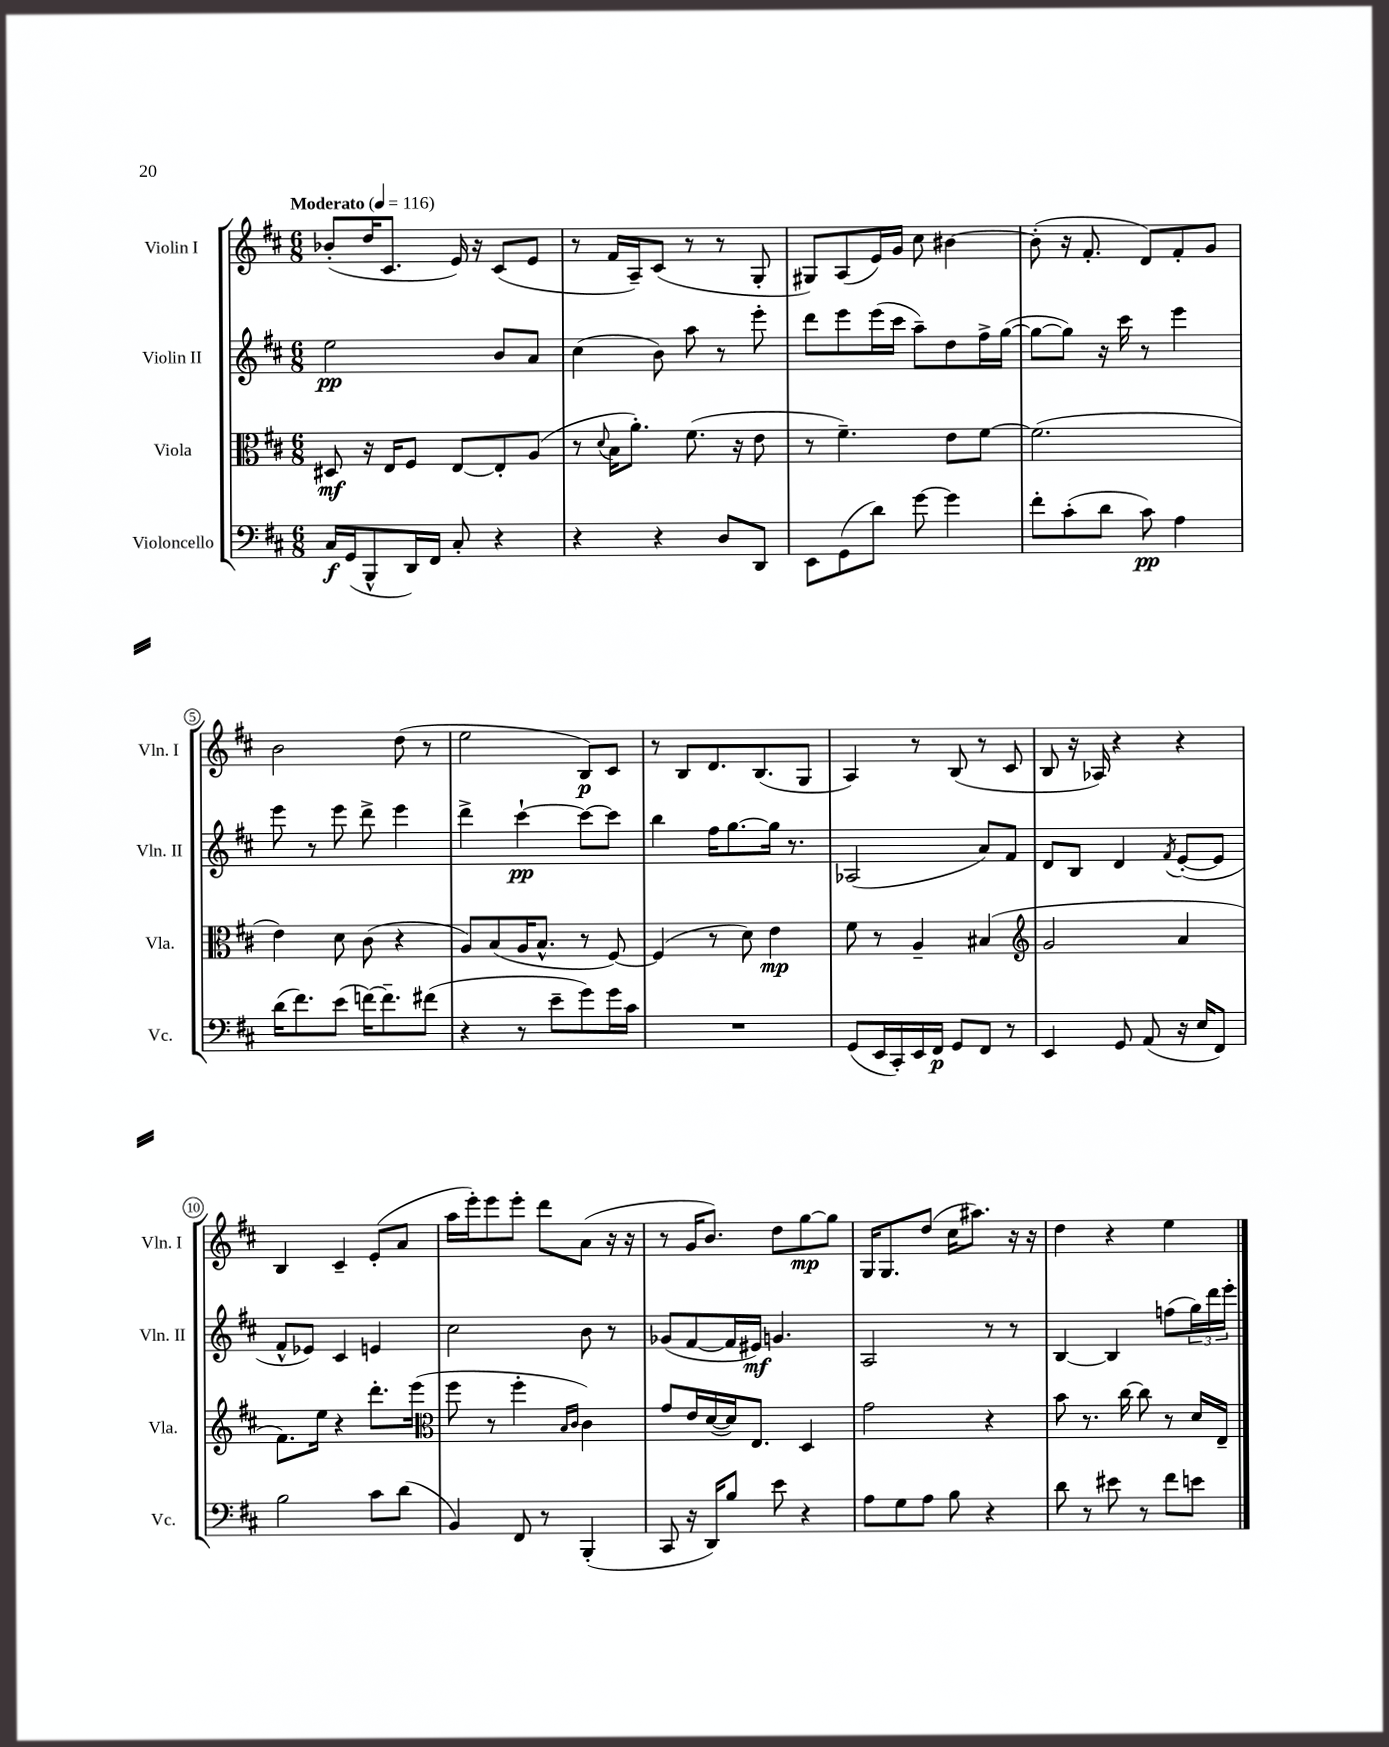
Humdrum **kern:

**kern	**dynam	**kern	**dynam	**kern	**dynam	**kern	**dynam
*part4	*part4	*part3	*part3	*part2	*part2	*part1	*part1
*staff4	*staff4	*staff3	*staff3	*staff2	*staff2	*staff1	*staff1
*I"Violoncello	*	*I"Viola	*	*I"Violin II	*	*I"Violin I	*
*I'Vc.	*	*I'Vla.	*	*I'Vln. II	*	*I'Vln. I	*
*clefF4	*	*clefC3	*	*clefG2	*	*clefG2	*
*k[f#c#]	*	*k[f#c#]	*	*k[f#c#]	*	*k[f#c#]	*
*M6/8	*	*M6/8	*	*M6/8	*	*M6/8	*
*MM116	*	*MM116	*	*MM116	*	*MM116	*
=1	=1	=1	=1	=1	=1	=1	=1
!	!	!	!	!	!	!LO:TX:a:B:t=Moderato	!
16C#/LL	f	8D#X/	mf	2ee\	pp	(8b-X'/L	.
(16GG/J	.	.	.	.	.	.	.
8BBB^^/	.	16r	.	.	.	16dd/K	.
.	.	16E/KL	.	.	.	8.c#/J	.
16DD/L)	.	8F#/J	.	.	.	.	.
16FF#/JJ	.	.	.	.	.	.	.
8C#'/	.	[8E/L	.	.	.	16e/)	.
.	.	.	.	.	.	16r	.
4r	.	8E'/]	.	8b/L	.	(8c#/L	.
.	.	(8A/J	.	8a/J	.	8e/J	.
=2	=2	=2	=2	=2	=2	=2	=2
4r	.	8r	.	(4cc#\	.	8r	.
.	.	8qqd/	.	.	.	.	.
.	.	16B\KL	.	.	.	16f#/LL	.
.	.	8.a'\J)	.	.	.	16A~/J)	.
4r	.	.	.	8b\)	.	(8c#/J	.
.	.	(8.f#\	.	8aa\	.	8r	.
8D/L	.	.	.	8r	.	8r	.
.	.	16r	.	.	.	.	.
8DD/J	.	8e\	.	8eee'\	.	8G'/	.
=3	=3	=3	=3	=3	=3	=3	=3
8EE\L	.	8r	.	8ddd\L	.	8G#X/L)	.
(8GG\	.	4.f#~\)	.	8eee\	.	(8A/	.
8d\J)	.	.	.	(16eee\L	.	16e/L)	.
.	.	.	.	16ccc#\JJ	.	16g/JJ	.
[8g\	.	.	.	8aa~\L)	.	8cc#\	.
4g\]	.	8e\L	.	8dd\	.	[4b#X\	.
.	.	[8f#\J	.	16ff#^\L	.	.	.
.	.	.	.	([16gg\JJ	.	.	.
=4	=4	=4	=4	=4	=4	=4	=4
8f#'\L	.	(2.f#\]	.	8gg\L_	.	(8b#'\]	.
(8c#'\	.	.	.	8gg\J])	.	16r	.
.	.	.	.	.	.	8.f#'/	.
8d\J	.	.	.	16r	.	.	.
.	.	.	.	16ccc#\	.	.	.
8c#\)	pp	.	.	8r	.	8d/L)	.
4A\	.	.	.	4eee\	.	8f#'/	.
.	.	.	.	.	.	8g/J	.
!!LO:LB:g=z
=5	=5	=5	=5	=5	=5	=5	=5
(16d\KL	.	4e\)	.	8eee\	.	2b\	.
8.f#\)	.	.	.	.	.	.	.
.	.	.	.	8r	.	.	.
(8e\J	.	8d\	.	8eee\	.	.	.
[16fn\KL)	.	(8c#\	.	8ddd^\	.	.	.
8.f~\]	.	.	.	.	.	.	.
.	.	4r	.	4eee\	.	(8dd\	.
(8f#X\J	.	.	.	.	.	8r	.
=6	=6	=6	=6	=6	=6	=6	=6
4r	.	8A/L)	.	4ddd^\	.	2ee\	.
.	.	(8B/	.	.	.	.	.
8r	.	16A/K	.	[4ccc#`\	pp	.	.
.	.	8.B^^/J	.	.	.	.	.
8e~\L	.	.	.	.	.	.	.
8g\)	.	8r	.	8ccc#\L_	.	8B/L)	p
16g\L	.	[8F#/)	.	8ccc#\J]	.	8c#/J	.
16c#\JJ	.	.	.	.	.	.	.
=7	=7	=7	=7	=7	=7	=7	=7
2.r	.	(4F#/]	.	4bb\	.	8r	.
.	.	.	.	.	.	8B/L	.
.	.	8r	.	16ff#\KL	.	8.d/	.
.	.	.	.	[8.gg\	.	.	.
.	.	8d\)	.	.	.	.	.
.	.	.	.	.	.	(8.B/	.
.	.	4e\	mp	16gg\Jk]	.	.	.
.	.	.	.	8.r	.	.	.
.	.	.	.	.	.	8G/J	.
=8	=8	=8	=8	=8	=8	=8	=8
(8GG/L	.	8f#\	.	(2A-X/	.	4A/)	.
16EE/L	.	8r	.	.	.	.	.
16CC#'/)	.	.	.	.	.	.	.
16EE/	.	4A~/	.	.	.	8r	.
16FF#/JJ	p	.	.	.	.	.	.
8GG/L	.	.	.	.	.	(8B/	.
8FF#/J	.	(4B#X/	.	8a/L)	.	8r	.
8r	.	.	.	8f#/J	.	8c#/	.
=9	=9	=9	=9	=9	=9	=9	=9
*	*	*clefG2	*	*	*	*	*
4EE/	.	2g/	.	8d/L	.	8B/	.
.	.	.	.	8B/J	.	16r	.
.	.	.	.	.	.	16A-X/)	.
8GG/	.	.	.	4d/	.	4r	.
(8AA/	.	.	.	.	.	.	.
.	.	.	.	8qf#/	.	.	.
16r	.	4a/	.	([8e'/L	.	4r	.
16E/KL	.	.	.	.	.	.	.
8FF#/J)	.	.	.	8e/J]	.	.	.
!!LO:LB:g=z
=10	=10	=10	=10	=10	=10	=10	=10
2B\	.	8.f#\L)	.	8f#^^/L	.	4B/	.
.	.	.	.	8e-X/J)	.	.	.
.	.	16ee\Jk	.	.	.	.	.
.	.	4r	.	4c#/	.	4c#~/	.
8c#\L	.	8.ddd'\L	.	4en/	.	(8e'/L	.
(8d\J	.	.	.	.	.	8a/J	.
.	.	(16eee\Jk	.	.	.	.	.
=11	=11	=11	=11	=11	=11	=11	=11
*	*	*clefC3	*	*	*	*	*
4BB/)	.	8ff#\	.	2cc#\	.	16aa\LL	.
.	.	.	.	.	.	16eee'\J)	.
.	.	8r	.	.	.	8eee\	.
8FF#/	.	4ff#'\	.	.	.	8eee'\J	.
8r	.	.	.	.	.	8ddd\L	.
.	.	16qqB/LL	.	.	.	.	.
.	.	16qqc#/JJ	.	.	.	.	.
(4BBB'/	.	4c#\)	.	8b\	.	(8a\J	.
.	.	.	.	8r	.	16r	.
.	.	.	.	.	.	16r	.
=12	=12	=12	=12	=12	=12	=12	=12
8CC#/	.	8g/L	.	(8g-X/L	.	8r	.
16r	.	16e/L	.	[8f#/	.	16g/KL	.
16DD/KL)	.	([16d/	.	.	.	8.b/J)	.
8B/J	.	16d/J])	.	16f#/L]	.	.	.
.	.	8.E/J	.	16e#X/JJ)	mf	.	.
8e\	.	.	.	4.gn/	.	8dd\L	.
4r	.	4D/	.	.	.	[8gg\	mp
.	.	.	.	.	.	8gg\J]	.
=13	=13	=13	=13	=13	=13	=13	=13
8A\L	.	2g\	.	2A/	.	16G/KL	.
.	.	.	.	.	.	8.G/	.
8G\	.	.	.	.	.	.	.
8A\J	.	.	.	.	.	(8dd/J	.
8B\	.	.	.	.	.	16cc#\KL	.
.	.	.	.	.	.	8.aa#X\J)	.
4r	.	4r	.	8r	.	.	.
.	.	.	.	8r	.	16r	.
.	.	.	.	.	.	16r	.
=14	=14	=14	=14	=14	=14	=14	=14
8d\	.	8b\	.	[4B/	.	4dd\	.
8r	.	8.r	.	.	.	.	.
8e#X\	.	.	.	4B/]	.	4r	.
.	.	[16cc#\	.	.	.	.	.
8r	.	8cc#\]	.	.	.	.	.
8f#\L	.	8r	.	(8ffn\L	.	4ee\	.
8en\J	.	16d/LL	.	24gg\L)	.	.	.
.	.	.	.	24ddd\	.	.	.
.	.	16E~/JJ	.	.	.	.	.
.	.	.	.	24eee'\JJ	.	.	.
==	==	==	==	==	==	==	==
*-	*-	*-	*-	*-	*-	*-	*-
